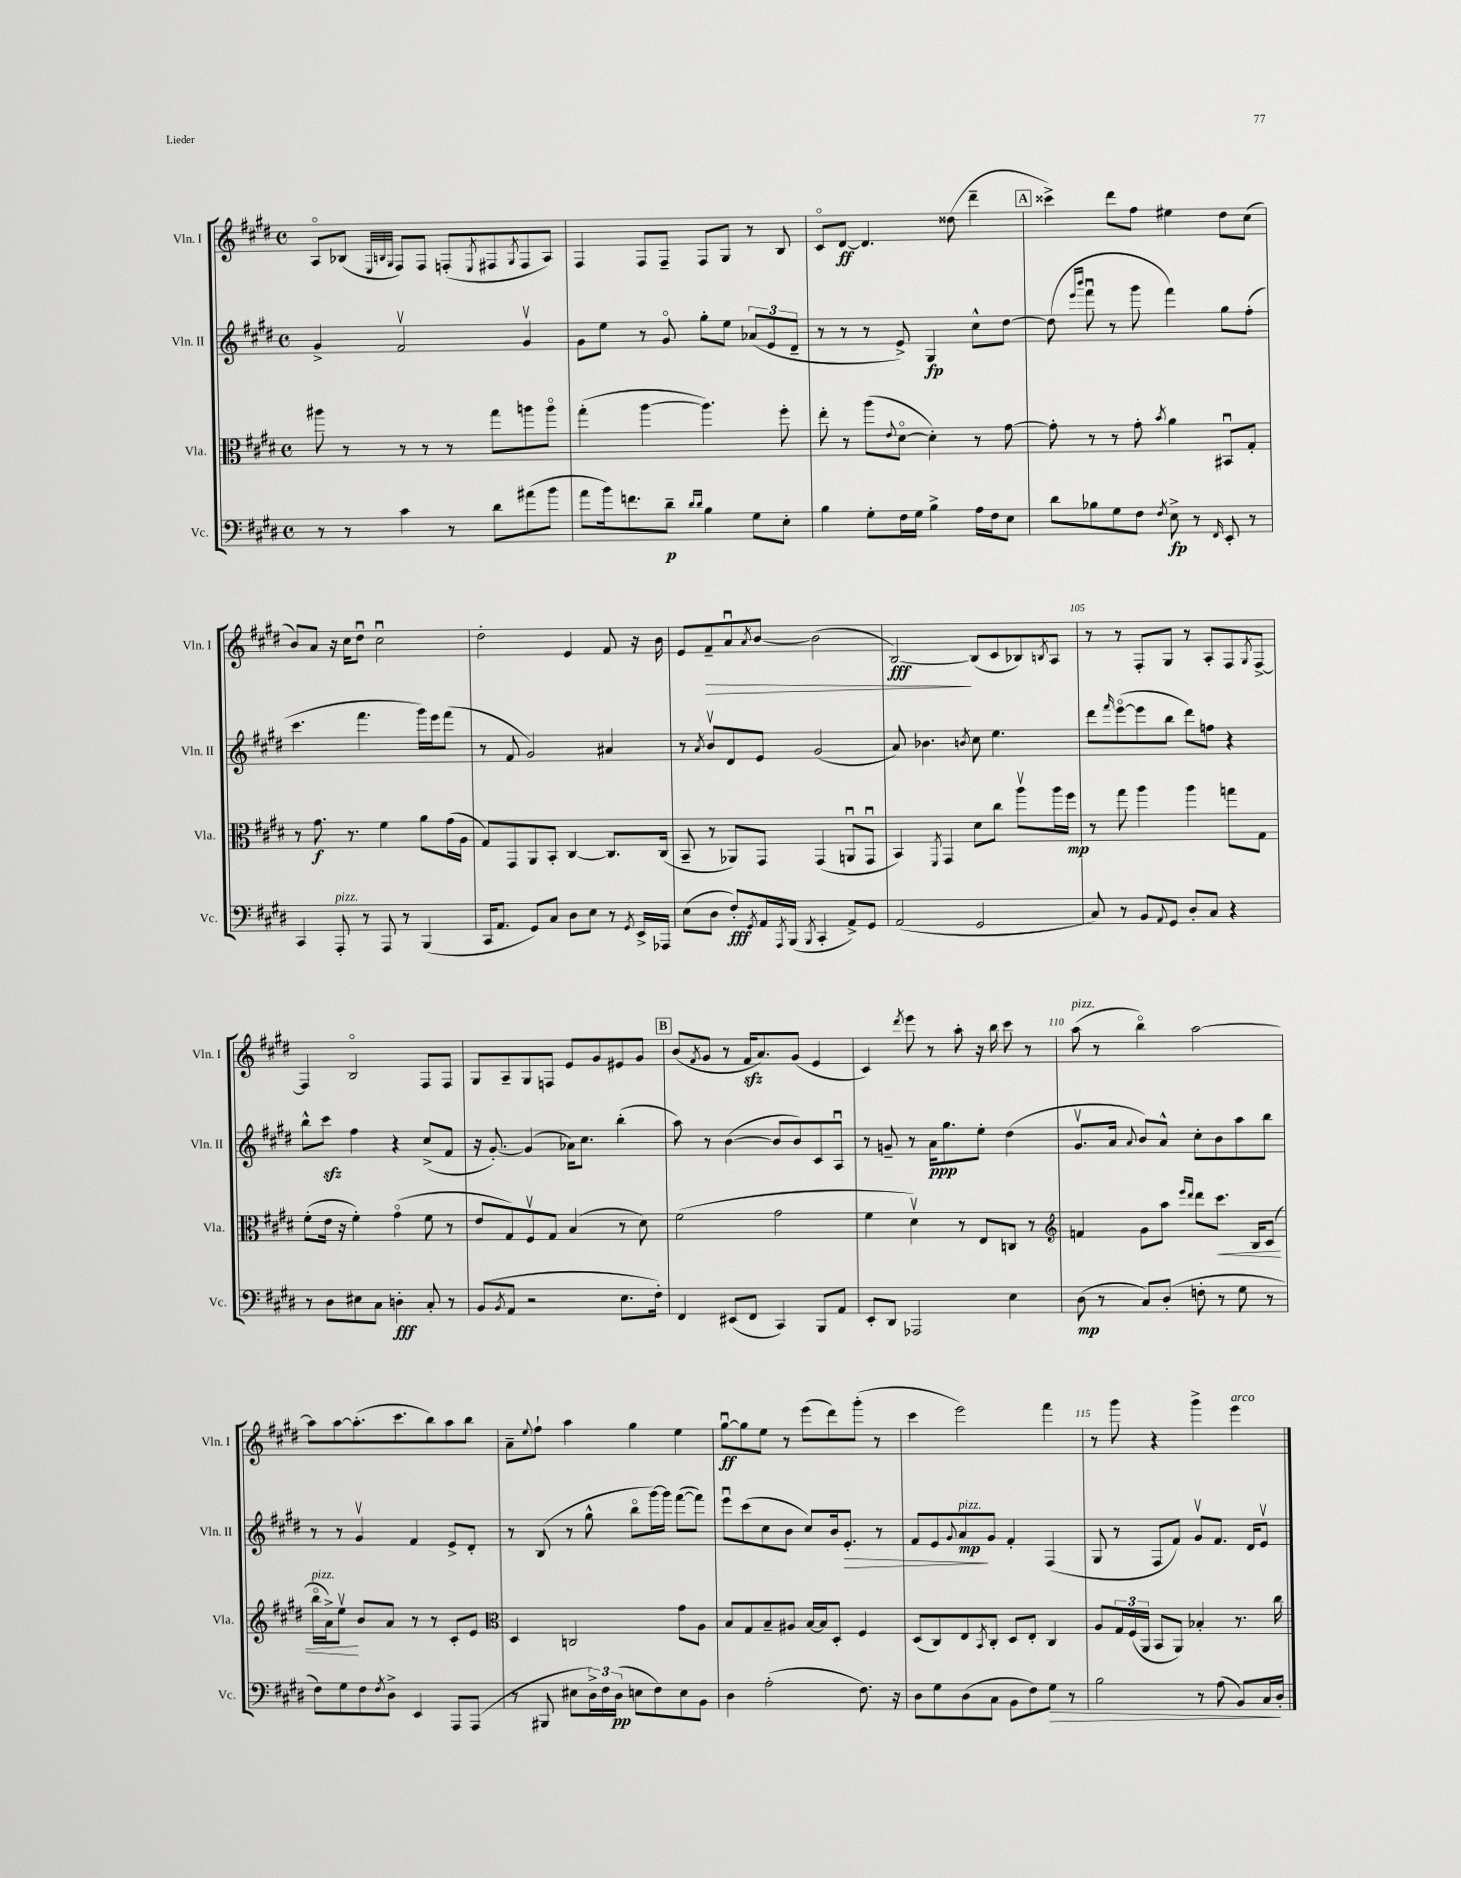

**kern	**kern	**kern	**kern
*staff4	*staff3	*staff2	*staff1
*clefF4	*clefC3	*clefG2	*clefG2
*k[f#c#g#d#]	*k[f#c#g#d#]	*k[f#c#g#d#]	*k[f#c#g#d#]
*M4/4	*M4/4	*M4/4	*M4/4
*met(c)	*met(c)	*met(c)	*met(c)
8r	8aa#	4g#^	8Ao
8r	8r	.	(8B-
.	.	.	32qqE
.	.	.	32qqB
.	.	.	32qqG#
4c#	8r	2f#v	8F#)
.	8r	.	8F#
8r	8r	.	(8F'
.	.	.	8qE
8d#	8gg#	.	8F#
.	.	.	8qG#
(8a#	8aa	4g#v	8F#
8b	8aao	.	8A)
=	=	=	=
8a	(4gg#'	8g#	4F#
16b)	.	8ee	.
8.f	.	.	.
.	[4aa	8r	8F#
8d#~	.	8g#o	8F#~
16qqd#	.	.	.
16qqd#	.	.	.
4B	4.aa])	8gg#'	8F#
.	.	8ee	8G#
8G#	.	(12a-	8r
.	.	12e	.
8E'	8ff#'	.	8B
.	.	12d#~	.
=	=	=	=
4B	8ee'	8r	8c#o
.	8r	8r	[8d#
8G#'	(8aa	8r	4.d#]
.	8qqe	.	.
16F#	[8d#o	8e^)	.
16G#	.	.	.
4B^	4d#'])	4G#	.
.	.	.	(8dd##
16A	8r	8cc#^^	4ddd#~
16F#	.	.	.
8E	[8g#	[8dd#	.
=	=	=	=
8d#	8g#']	(8dd#]	4ccc##^)
.	.	16qqeee	.
.	.	16qqbbb	.
8B-	8r	8fff#u	.
8G#	8r	8r	8ddd#
8F#	8g#'	8ggg#	8ff#
8qF#	8qb	.	.
8E^	4a	4fff#)	4ee#
8r	.	.	.
16qqFF#	.	.	.
8EE'	8BB#u	8gg#	8dd#
8r	8G#'	(8ff#'	(8cc#
=	=	=	=
4CC#	8r	4.ccc#	8b)
.	8.g#	.	8a
8AAA'	.	.	16r
.	8.r	.	16cc#
8r	.	4.fff#	8dd#u
8AAA	4f#	.	2cc#u
8r	.	.	.
(4BBB	8a	16ggg#)	.
.	.	16eee	.
.	(16g#	(8fff#	.
.	16A	.	.
=	=	=	=
16CC#	8G#)	8r	2dd#'
8.AA	.	.	.
.	8GG#	8f#	.
8GG#)	8AA	2g#)	.
8C#	8BB'	.	.
8D#	[4C#	.	4e
8E	.	.	.
8r	8.C#]	4a#	8f#
8qGG#	.	.	.
16EE^	.	.	16r
16AAA-	(16C#	.	16b
=	=	=	=
(8E	8BB~	8r	8e
.	.	8qa	.
8D#	8r	8bv	8f#~
8F#')	8AA-)	8d#	8au
8qGG#	.	.	8qa
16AA	8GG#	8e	[8b
8qAAA	.	.	.
(16BBB	.	.	.
8qBBB	.	.	.
4CC#'	(4GG#	(2g#	(2b]
8AA^)	8AAu	.	.
8GG#	8GG#u	.	.
=	=	=	=
(2AA	4BB)	8a)	[2B)
.	.	4.b-	.
.	8qFF#	.	.
.	4GG#	.	.
.	.	8qb	.
2GG#	8d#	8cc#	(8B]
.	8cc#	4.ee	8c#
.	8aav	.	8B-)
.	.	.	8qB
.	16aa	.	8A
.	16ff#	.	.
=	=	=	=
8C#)	8r	8ddd#	8r
.	.	16qqfff#	.
8r	8gg#	([8eeeo	8r
8BB	4aa	8eee]	8F#'
8qqAA	.	.	.
8GG#	.	8bb	8G#
8D#'	4aa	8ddd#)	8r
8C#	.	8ff	8A'
4r	8gg	4r	8F#
.	.	.	8qG#
.	8G#	.	[8F#^
=	=	=	=
8r	(8f#'	8bb^^	4F#]
8D#	16e	8ccc#	.
.	16r	.	.
8E#	4f#')	4ff#	2Bo
8C#	.	.	.
4D'	(4g#o	4r	.
8C#'	8f#	(8cc#^	8F#
8r	8r	8f#	8F#
=	=	=	=
(8BB	8e	16r	8G#
.	.	[8.g#')	.
8qBB	.	.	.
8AA	8G#)	.	8A~
2r	8F#v	(4g#]	8G#
.	8G#	.	8F
.	(4B	16a-)	8e
.	.	8.cc#	.
.	.	.	8g#
8.E	8r	(4bb'	8e#
.	8d#)	.	8g#
16F#')	.	.	.
=	=	=	=
4FF#	(2f#	8aa)	(8b
.	.	.	8qf#
.	.	8r	8g#
(8EE#	.	([4b	8r
8FF#	.	.	16f#
.	.	.	8.a)
4CC#)	2g#	8b]	.
.	.	8b)	(8g#
8BBB	.	8c#	4e
8AA	.	8Au	.
=	=	=	=
8EE'	4f#	8r	4c#)
8DD#	.	8g~	.
.	.	.	8qddd#
2AAA-	4d#v)	8r	8eee
.	.	16a	8r
.	.	8.gg#	.
.	8r	.	8aa'
.	8E	8ee'	16r
.	.	.	16bb
4E	8C	(4dd#	8ccc#
.	8r	.	8r
=	=	=	=
*	*clefG2	*	*
(8D#	4f	8.g#v	(8aa
8r	.	.	8r
.	.	16a	.
.	.	8qqa	.
8C#)	8g#	8b)	4bbo)
(8D#'	8aa	8a^^	.
.	16qqeee	.	.
.	16qqddd#	.	.
8F'	8ddd#	8cc#'	[2aa
8r	8.ccc#	8b	.
8G#	.	8aa	.
.	16B	.	.
8r	(8c#	8bb	.
=	=	=	=
8F#)	16bbo	8r	8aa]
.	16a^)	.	.
8G#	8eev	8r	[8aa
8F#	8b	4g#v	(8.aa']
8qF#	.	.	.
8D#^	8a	.	.
.	.	.	8.ccc#
4EE	8r	4f#	.
.	8r	.	8bb)
8AAA	8c#'	8e^	8aa
(8AAA	8e	8d#'	8bb
=	=	=	=
*	*clefC3	*	*
8r	4D#	8r	8a~
.	.	.	8qqee
8BBB#	.	(8B	8ff#`
8E#	2C	8r	4aa
24D#^)	.	8gg#^^	.
24F#	.	.	.
(24D#	.	.	.
8E	.	8bbo	4gg#
8F#)	.	[16ggg#)	.
.	.	16ggg#]	.
8E	8g#	([8fff#	4ee
8BB	8A	8fff#])	.
=	=	=	=
4D#	8B	8eeeu	[8gg#u
.	8G#	(8ccc#	8gg#]
(2A'	8B~	8cc#	8ee
.	8A#	8b	8r
.	[16B	8cc#)	(8eee
.	16B]	.	.
.	8D#'	16b	8ddd#)
.	.	8.e'	.
8.F#)	4F#	.	(8ggg#'
.	.	8r	8r
16r	.	.	.
=	=	=	=
8D#	(8D#	8f#	4ccc#
8G#	8C#)	8e	.
.	.	8qqg#	.
(8D#	8E	8a	2eee)
.	8qBB	.	.
8C#	8C#'	8g#	.
8BB	8D#	4f#'	.
8F#)	8E'	.	.
8G#	4C#	(4F#	4fff#
8r	.	.	.
=	=	=	=
2B	8A	8G#	8r
.	24G#	8r	8ggg#
.	(24F#	.	.
.	24AA	.	.
.	8BB	8F#	4r
.	8AA)	8f#)	.
8r	4B-'	8g#v	4ggg#^
(8A	.	8.f#	.
8BB)	8.r	.	4eee
.	.	16d#	.
16C#	.	8ev	.
16D#'	16cc#	.	.
==	==	==	==
*-	*-	*-	*-
